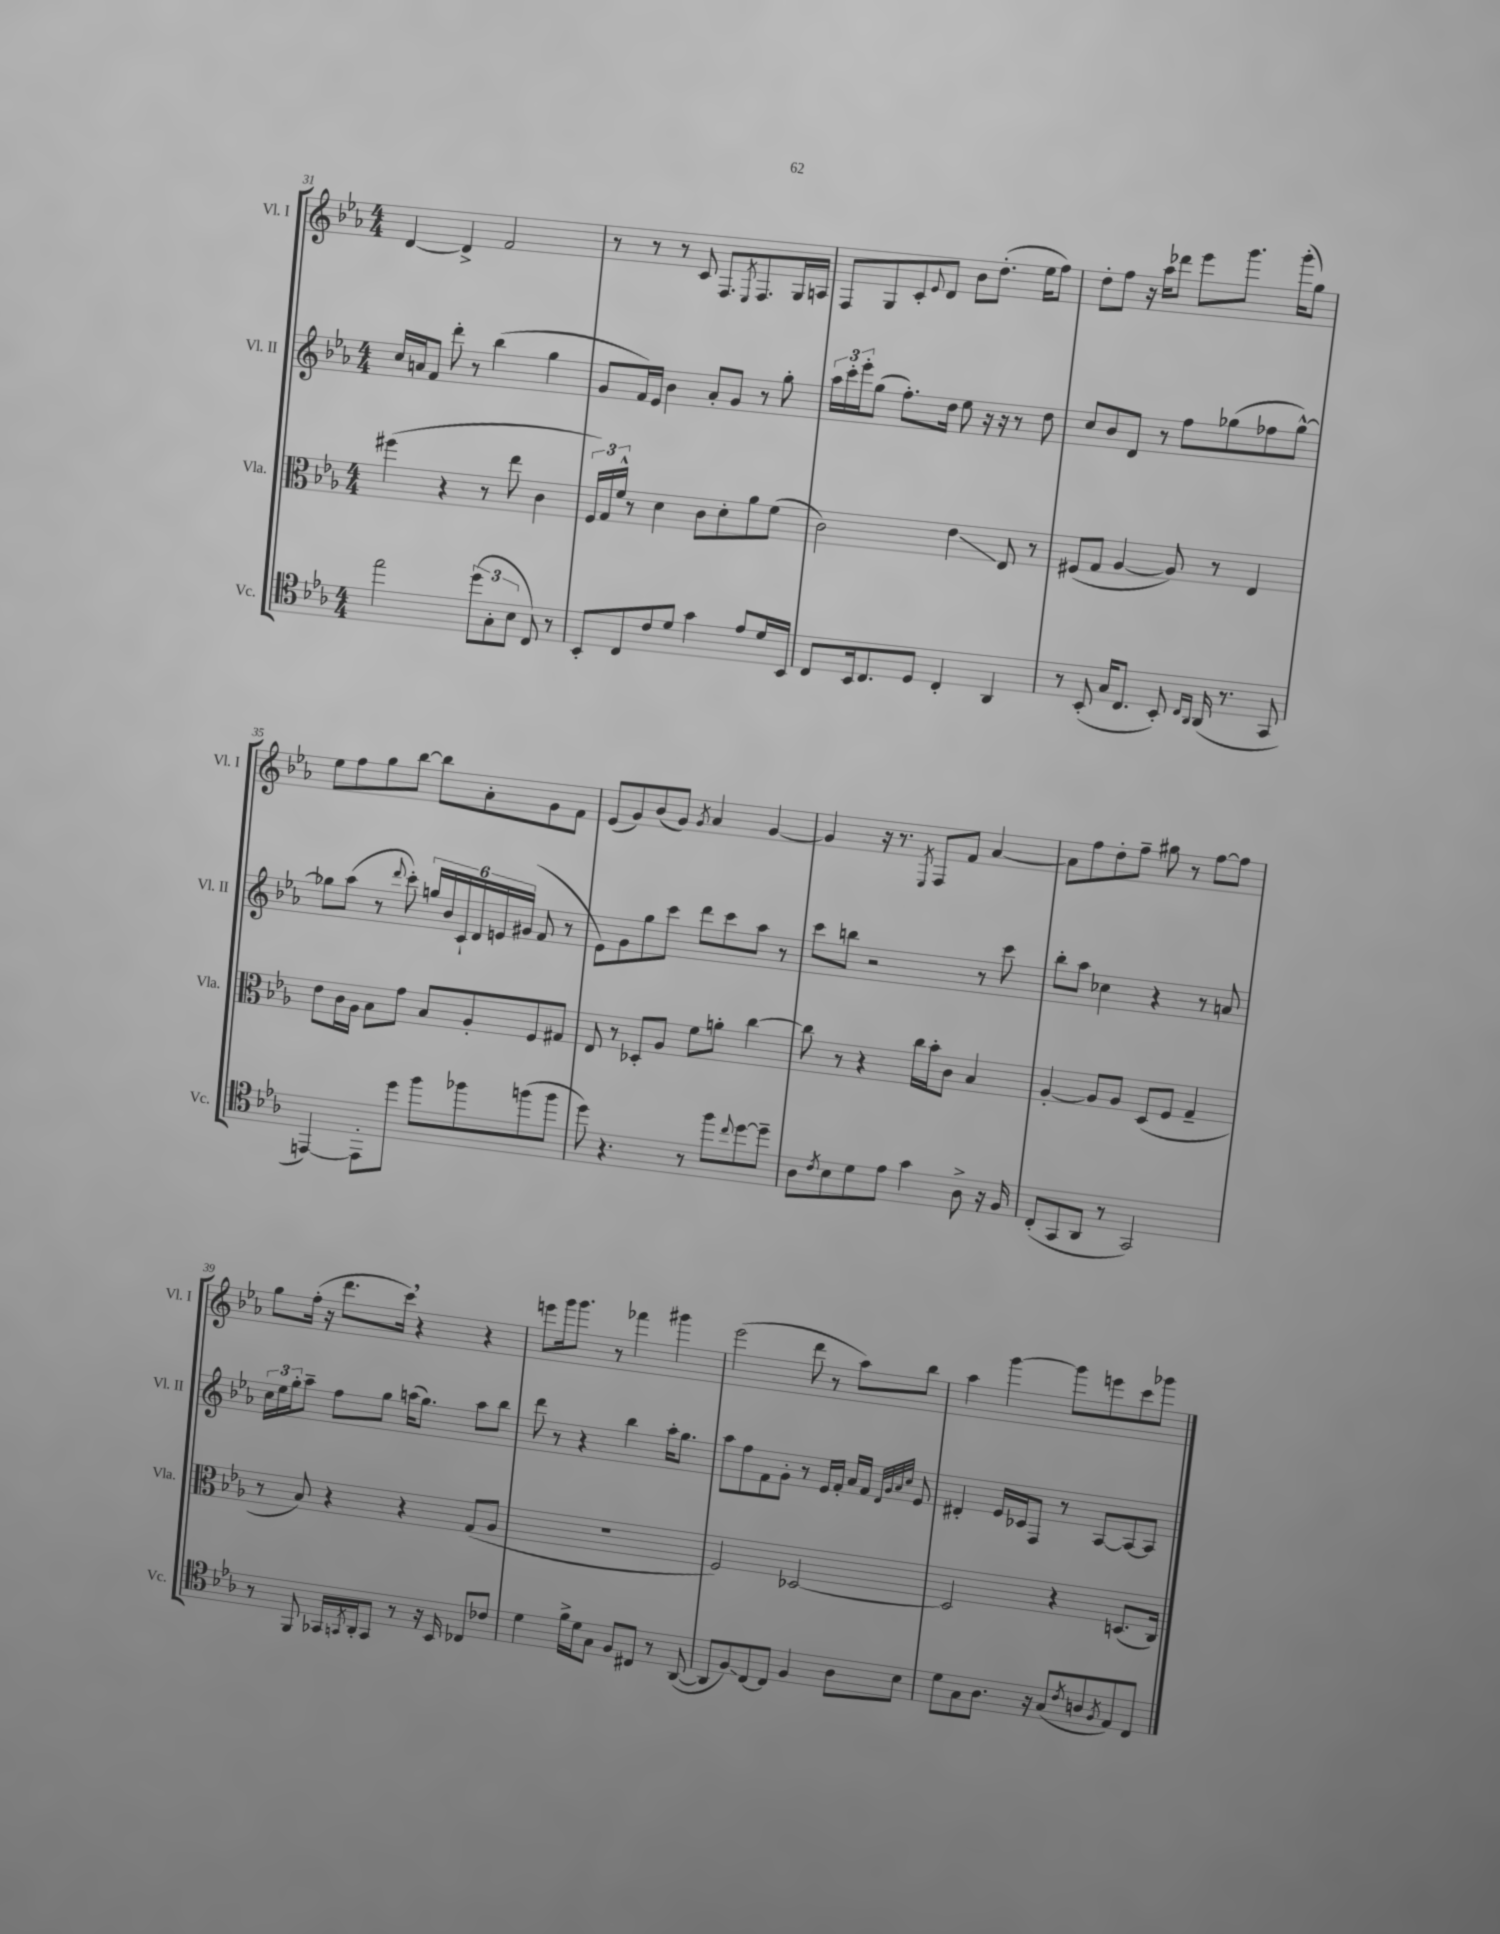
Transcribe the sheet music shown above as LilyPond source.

<<
\new StaffGroup <<
\new Staff = "s0" \with { instrumentName = "Vl. I" shortInstrumentName = "Vl. I" } {
    \clef treble \key ees \major \numericTimeSignature \time 4/4
    d'4~ d'4-> f'2 |
    r8 r8 r8 c'8 f8. \acciaccatura { ees8 } f8. g16 a16 |
    f8 g8 c'8-. \appoggiatura { ees'8 } d'8 bes'8 d''8.-.( ees''16 f''8) |
    d''8-. f''8 r16 aes''16 des'''8 ees'''8 g'''8. g'''16-.( g''8) |
    ees''8 f''8 g''8 bes''8~ bes''8 aes'8-. g'8 f'8 |
    ees'8( g'8) bes'8( g'8) \acciaccatura { g'8 } aes'4 g'4~ |
    g'4 r16 r8. \acciaccatura { ees8 } f8 f'8 aes'4~ |
    aes'8 f''8 d''8-. f''8-- gis''8 r8 f''8~ f''8 |
    g''8 f''16-.( r16 d'''8. c'''16) \breathe r4 r4 |
    e'''8 g'''16 g'''8. r8 fes'''4 gis'''4 |
    ees'''2( d'''8 r8 aes''8) bes''8 |
    aes''4 g'''4~ g'''8 e'''8 c'''8 ges'''8 \bar "|." |
}
\new Staff = "s1" \with { instrumentName = "Vl. II" shortInstrumentName = "Vl. II" } {
    \clef treble \key ees \major \numericTimeSignature \time 4/4
    c''16 a'16 f'8 d'''8-. r8 bes''4( g''4 |
    g'8 f'16) ees'16 bes'4 aes'8-. g'8 r8 g''8-. |
    \tuplet 3/2 { aes''16 c'''16-. ees'''16-. } g''8( f''8.-.) d''16 ees''8 r16 r16 r8 d''8 |
    c''8 bes'8 d'8 r8 f''8 ges''8( fes''8 ges''8~-^) |
    ges''8 aes''8( r8 \appoggiatura { d'''8 } c'''8-.) \tuplet 6/4 { g''16 bes'16 c'16-! d'16 e'16 gis'16( } f'8 r8 |
    ees'8) g'8 g''8 c'''8 d'''8 c'''8 aes''8 r8 |
    c'''8 b''8 r2 r8 c'''8 |
    bes''8-. aes''8 ces''4 r4 r8 a'8 |
    \tuplet 3/2 { c''16 ees''16 g''16-. } aes''8-- f''8 g''8 a''16( g''8.) a''8 bes''8 |
    d'''8 r8 r4 bes''4 aes''16-. g''8. |
    aes''8 f''8 f'8 g'8-. r8 ees'16 f'16-. aes'16 f'16 \grace { d'32 g'32 aes'32 c''32 } ees'8 |
    dis'4-. ees'16 ces'16 f8 r8 aes8~ aes8~ aes8 \bar "|." |
}
\new Staff = "s2" \with { instrumentName = "Vla." shortInstrumentName = "Vla." } {
    \clef alto \key ees \major \numericTimeSignature \time 4/4
    fis''4( r4 r8 ees''8 c'4 |
    \tuplet 3/2 { f16) g16 f'16-^ } r8 d'4 c'8 d'8-. aes'8 f'8( |
    c'2) ees'4\glissando ees8 r8 |
    fis8( g8 aes4~ aes8) r8 ees4 |
    ees'8 c'16 aes16 bes8 g'8 bes8 aes8-. f8 gis8 |
    ees8 r8 des8-. aes8 f'8 a'8-. c''4~ |
    c''8 r8 r4 c''16 bes'16-. c'8 bes4 |
    aes4~-. aes8 aes8 d8( f8 g4-- |
    r8 bes8) r4 r4 g8( aes8 |
    R1 |
    f2) des2~ |
    des2 r4 d8.( c16) \bar "|." |
}
\new Staff = "s3" \with { instrumentName = "Vc." shortInstrumentName = "Vc." } {
    \clef tenor \key ees \major \numericTimeSignature \time 4/4
    ees''2 \tuplet 3/2 { d''8( g8-. bes8 } c8) r8 |
    bes,8-. c8 c'8 d'8 g'4 ees'8 d'16 bes,16 |
    c8 bes,16 c8. d8 c4-. aes,4 |
    r8 bes,8-.( g16 c8. bes,8-.) \grace { c16 aes,16 } aes,16( r8. g,8 |
    e,4~) e,8-. d''8 f''8 fes''8 f''8( f''8 |
    d''8) r4. r8 f''8 \appoggiatura { c''8 } d''8~ d''8-- |
    aes8 \acciaccatura { c'8 } bes8 d'8 ees'8 g'4 aes8-> r16 f16 |
    c8-.( g,8 aes,8 r8 g,2) |
    r8 f,8 ges,16 \acciaccatura { g,8 } aes,16-. g,8 r8 r16 bes,16 ces8 ces'8 |
    d'4 f'16-> d'16 g8 f8 cis8 r8 aes,8~( |
    aes,8 f8\glissando) c8~ c8 f4 aes8 bes8 |
    d'8 g8 aes8. r16 g8( \acciaccatura { c'8 } a8 \acciaccatura { f8 } ees8) c8 \bar "|." |
}
>>
>>
\layout { \context { \Score currentBarNumber = #31 } }
